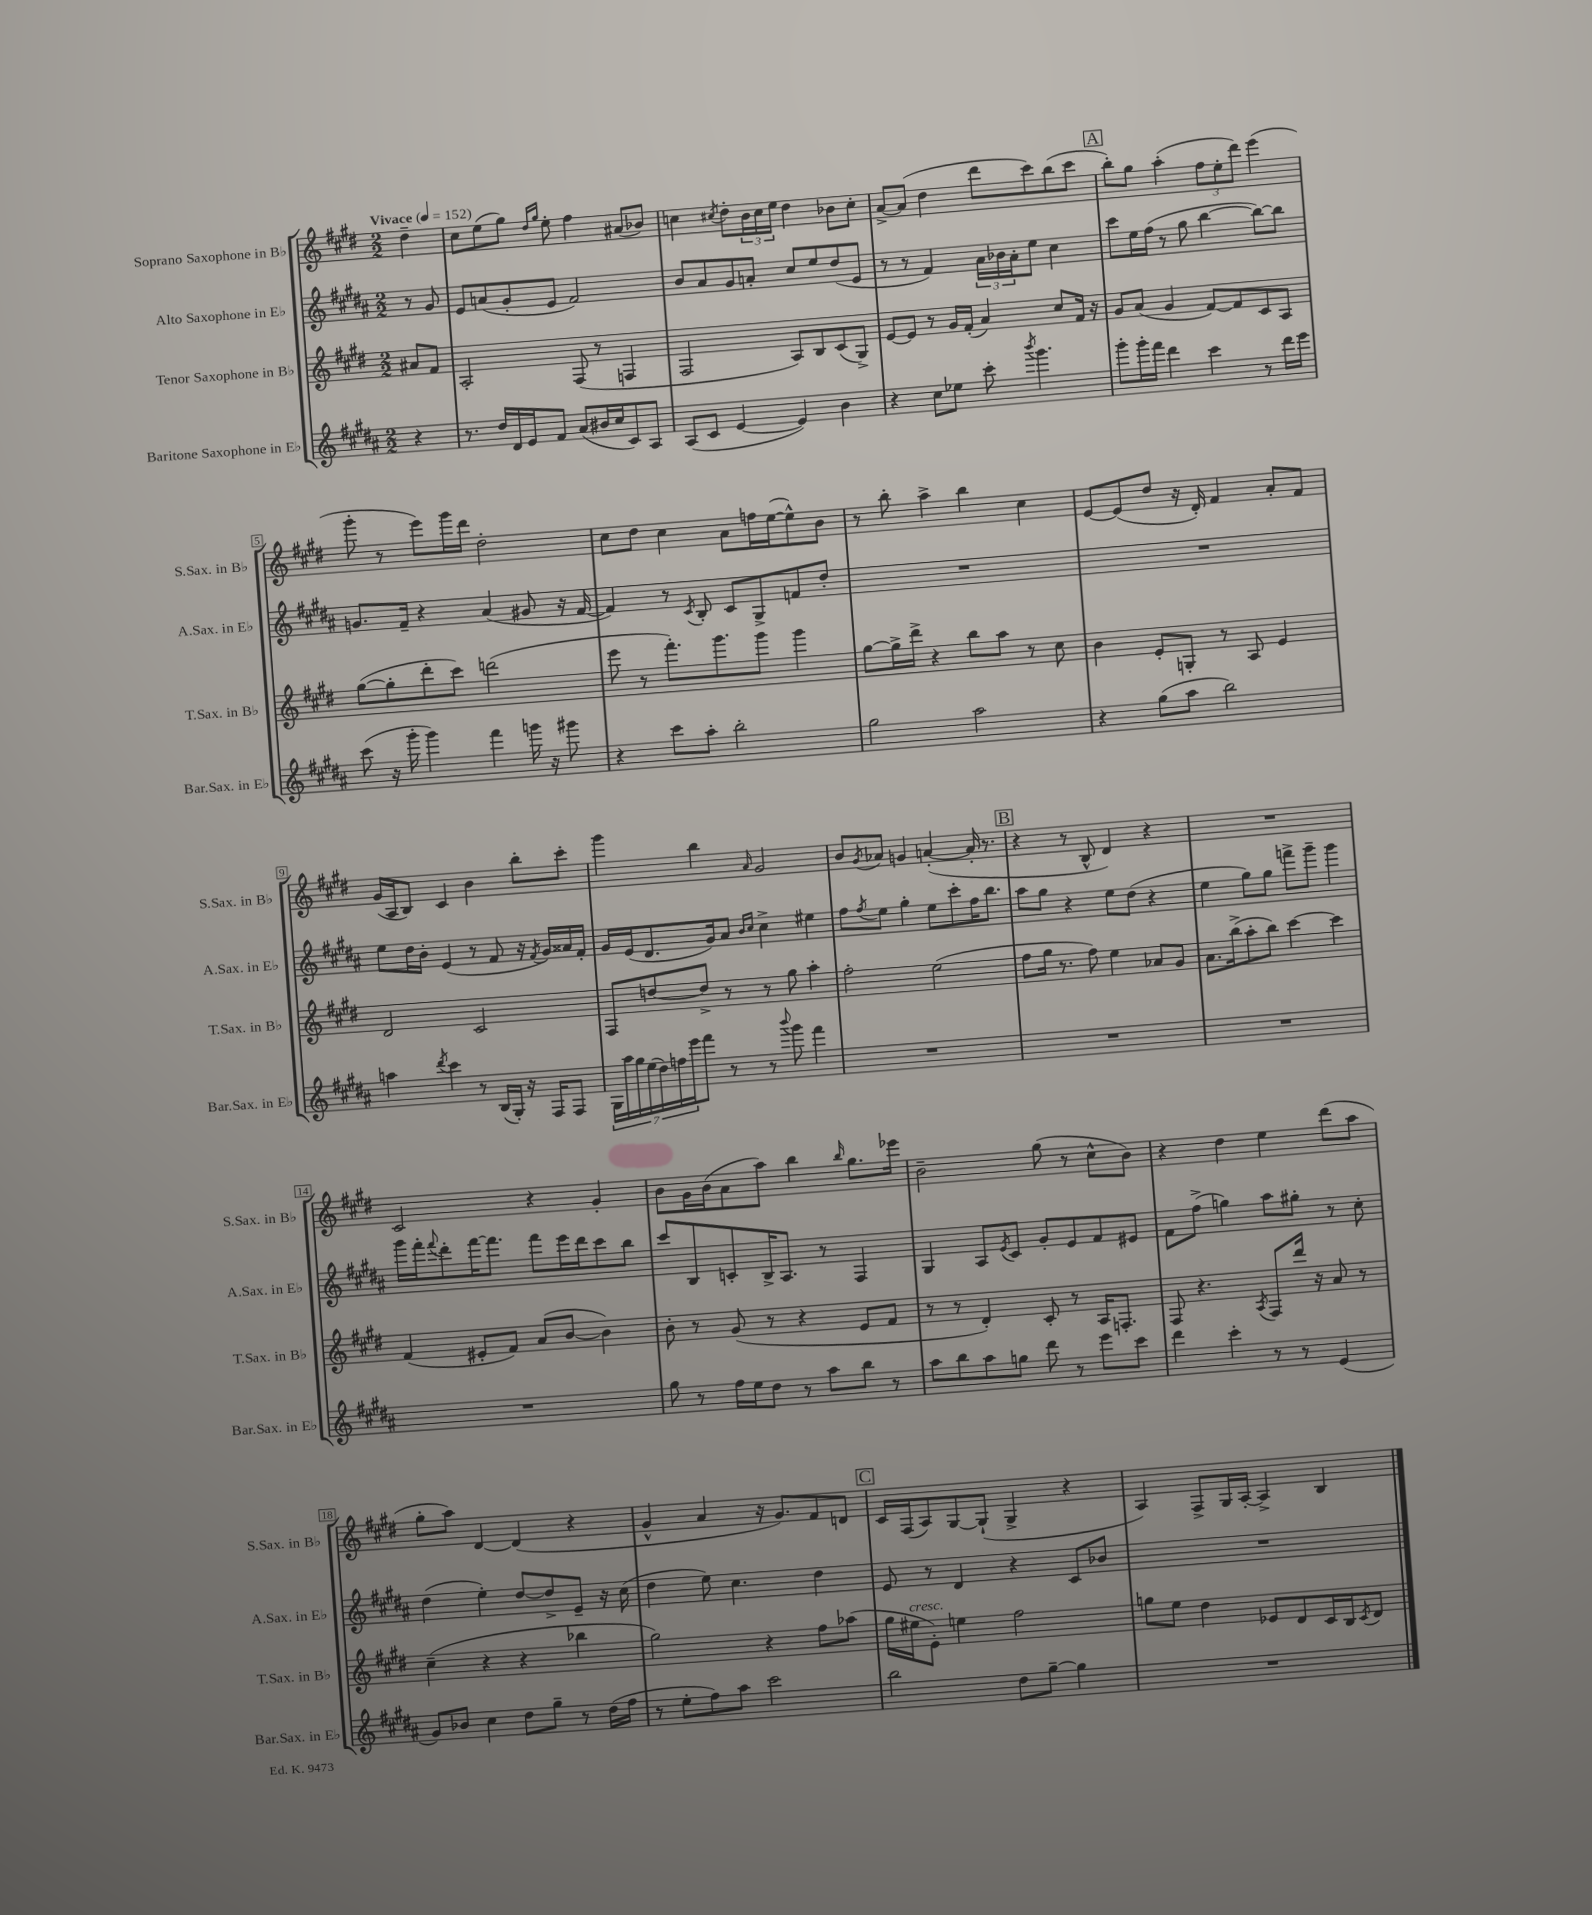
<<
\new StaffGroup <<
\new Staff = "s0" \with { instrumentName = "Soprano Saxophone in Bb" shortInstrumentName = "S.Sax. in Bb" } {
    \clef treble \key e \major \numericTimeSignature \time 2/2 \partial 4 \tempo "Vivace" 4 = 152
    dis''4-- |
    cis''8 e''8( gis''8) \grace { dis''16 gis''16 } e''8-. fis''4 ais'8( bes'8) |
    c''4 \acciaccatura { cis''8 } dis''8-. \tuplet 3/2 { b'16 cis''16 e''16 } dis''4 bes'8 cis''8-. |
    a'8~-> a'8( dis''4 dis'''8 cis'''8) b''8( cis'''8 |
    \mark \markup { \box "A" } b''8-.) gis''8 a''4-.( \tuplet 3/2 { fis''8 e''8-. dis'''8) } e'''4( |
    gis'''8-. r8 e'''8) gis'''16 dis'''16 dis''2-. |
    cis''8 dis''8 cis''4 a'8 f''16 e''16~( e''8-^) b'8 |
    r8 b''8-. a''4-> b''4 cis''4 |
    e'8~ e'8( dis''8 r16 dis'16-.) fis'4 a'8-. fis'8 |
    gis'16( a16 b8) cis'4 b'4 b''8-. cis'''8-. |
    gis'''4 b''4 \grace { a'16 } gis'2 |
    b'8 \acciaccatura { gis'8 } aes'8 g'4 a'4~-.( a'16-. r8. |
    \mark \markup { \box "B" } r4 r8 b8-^ dis'4) r4 |
    R1 |
    cis'2 r4 gis'4-. |
    b'8 gis'16 b'16( a'8 a''8) b''4 \grace { b''16 } gis''8. ees'''16 |
    b'2-- gis''8( r8 cis''8-^ b'8) |
    r4 dis''4 e''4 dis'''8( a''8 |
    gis''8-. a''8) dis'4~ dis'4( r4 |
    gis'4-^ a'4 r16 gis'8.) fis'8 d'8 |
    \mark \markup { \box "C" } cis'16 fis16( a8) gis8~ gis8-!( gis4-> r4 |
    a4) fis8-> gis16 a16~-. a4-> b4 \bar "|." |
}
\new Staff = "s1" \with { instrumentName = "Alto Saxophone in Eb" shortInstrumentName = "A.Sax. in Eb" } {
    \clef treble \key b \major \numericTimeSignature \time 2/2 \partial 4
    r8 gis'8 |
    e'8 a'8( gis'8-. e'8 fis'2) |
    b'8 ais'8 gis'8 a'8-. cis''8 e''8 dis''8( e'8 |
    r8 r8 fis'4) \tuplet 3/2 { ais'16 bes'16 ais'16-. } e''8 cis''4 |
    \mark \markup { \box "A" } cis'''8 e''16 fis''16( r8 gis''8 b''4~ b''8~) b''8 |
    g'8. fis'16-- r4 ais'4( gis'8 r16 fis'16~ |
    fis'4) r8 \acciaccatura { cis'8 } b8-. cis'8 gis8-> f'8 dis''8-. |
    R1 |
    R1 |
    e''8 dis''16 b'16-. e'4( r8 fis'8 r16 \acciaccatura { fis'8 } gis'16) aisis'16 fis'16-. |
    gis'16 e'16( dis'8. gis'16) ais'8 \grace { b'16 cis''16 } cis''4-> eis''4 |
    fis''8 \acciaccatura { fis''8 } e''8 gis''4-. e''8 cis'''8-. fis''16 b''8. |
    \mark \markup { \box "B" } ais''8 gis''8 r4 e''8 dis''8( r4 |
    e''4 gis''8) gis''8 f'''8-> gis'''8-- gis'''4 |
    gis'''16 fis'''16-. \appoggiatura { fis'''8 } dis'''8-. fis'''16~ fis'''8. fis'''8 e'''16 dis'''16 cis'''8 b''8 |
    cis'''8 b8 c'8-. b16-> ais8. r8 fis4 |
    gis4 ais8 \acciaccatura { e'8 } cis'8 gis'8-. e'8 fis'8 eis'8 |
    fis'8 fis''8->( g''4) ais''8 gis''8-. r8 cis''8-. |
    dis''4( e''4-.) dis''8~ dis''8-> e'8-- r16 cis''16( |
    dis''4 e''8) cis''4. dis''4 |
    \mark \markup { \box "C" } e'8 r8 dis'4 r4 cis'8 bes'8 |
    R1 \bar "|." |
}
\new Staff = "s2" \with { instrumentName = "Tenor Saxophone in Bb" shortInstrumentName = "T.Sax. in Bb" } {
    \clef treble \key e \major \numericTimeSignature \time 2/2 \partial 4
    ais'8 fis'8 |
    a2-. fis8( r8 f4 |
    fis2 a8) b8 cis'8( gis8->) |
    e'8~ e'8 r8 gis'16 fis'16-.( a'4) cis''8 fis'16 r16 |
    \mark \markup { \box "A" } gis'8 a'8( gis'4 fis'8~) fis'8 cis'8 a8 |
    gis''8~( gis''8-. dis'''8-. cis'''8) d'''2( |
    e'''8 r8 fis'''8.-.) gis'''8. gis'''8 gis'''4 |
    gis''8~ gis''16-> dis'''16-> r4 b''8 a''8 r8 cis''8 |
    b'4 e'8-. g8-. r8 a8 e'4 |
    dis'2 cis'2 |
    fis8 d''8~ d''8-> r8 r8 gis''8 a''4-. |
    fis''2-. e''2( |
    \mark \markup { \box "B" } fis''8 gis''16 r8. fis''8) e''4 aes'8 gis'8 |
    a'8. b''16->( a''8-. b''8) cis'''4~ cis'''4 |
    fis'4( eis'8-. fis'8) a'8( b'8~ b'4) |
    b'8-. r8 gis'8( r8 r4 e'8 fis'8 |
    r8 r8 dis'4-.) cis'8-. r8 a16 f8.-. |
    fis8 r4. \acciaccatura { a8 } fis8 dis'''16 r16 a'8 r8 |
    cis''4--( r4 r4 bes''4 |
    gis''2) r4 fis''8 aes''8( |
    \mark \markup { \box "C" } gis''16 eis''16^\markup { \italic "cresc." } e'8-.) e''4 fis''2 |
    g''8 e''8 dis''4 ees'8 dis'8 cis'16 b16 \acciaccatura { cis'8 } dis'8 \bar "|." |
}
\new Staff = "s3" \with { instrumentName = "Baritone Saxophone in Eb" shortInstrumentName = "Bar.Sax. in Eb" } {
    \clef treble \key b \major \numericTimeSignature \time 2/2 \partial 4
    r4 |
    r8. dis''16 dis'16 e'16 fis'8 ais'8( bis'16 cis''16 cis'8) ais8 |
    ais8( cis'8 e'4~ e'4) b'4 |
    r4 cis''8 ees''8 cis'''8-. \acciaccatura { b'''8 } gis'''4. |
    \mark \markup { \box "A" } gis'''8-. gis'''16-. fis'''16 dis'''4 cis'''4 r8 dis'''16 e'''16 |
    cis'''8( r16 gis'''16-. gis'''4) fis'''4 g'''16 r16 gis'''8 |
    r4 cis'''8 ais''8-. b''2-. |
    gis''2 ais''2 |
    r4 gis''8( ais''8 b''2) |
    a''4 \acciaccatura { dis'''8 } cis'''4 r8 b16( gis16-.) r16 fis16 fis8 |
    \tuplet 7/4 { gis16 ais''16 gis''16 e''16( dis''16) f''16 e'''16 } fis'''8 r8 r8 \appoggiatura { b'''8 } gis'''8 fis'''4 |
    R1 |
    \mark \markup { \box "B" } R1 |
    R1 |
    R1 |
    gis''8 r8 fis''16 e''16 dis''8 r8 ais''8 b''8 r8 |
    ais''8 b''8 ais''8 g''8 dis'''8 r8 e'''8 cis'''8 |
    dis'''4 cis'''4-. r8 r8 e'4( |
    gis'8) bes'8 cis''4 dis''8 gis''8-- r8 dis''16( fis''16 |
    r8 e''8-. fis''8) ais''8 cis'''2 |
    \mark \markup { \box "C" } b''2 dis''8 gis''8~-- gis''4 |
    R1 \bar "|." |
}
>>
>>
\layout { \context { \Score \override BarNumber.stencil = #(make-stencil-boxer 0.1 0.3 ly:text-interface::print) } }
